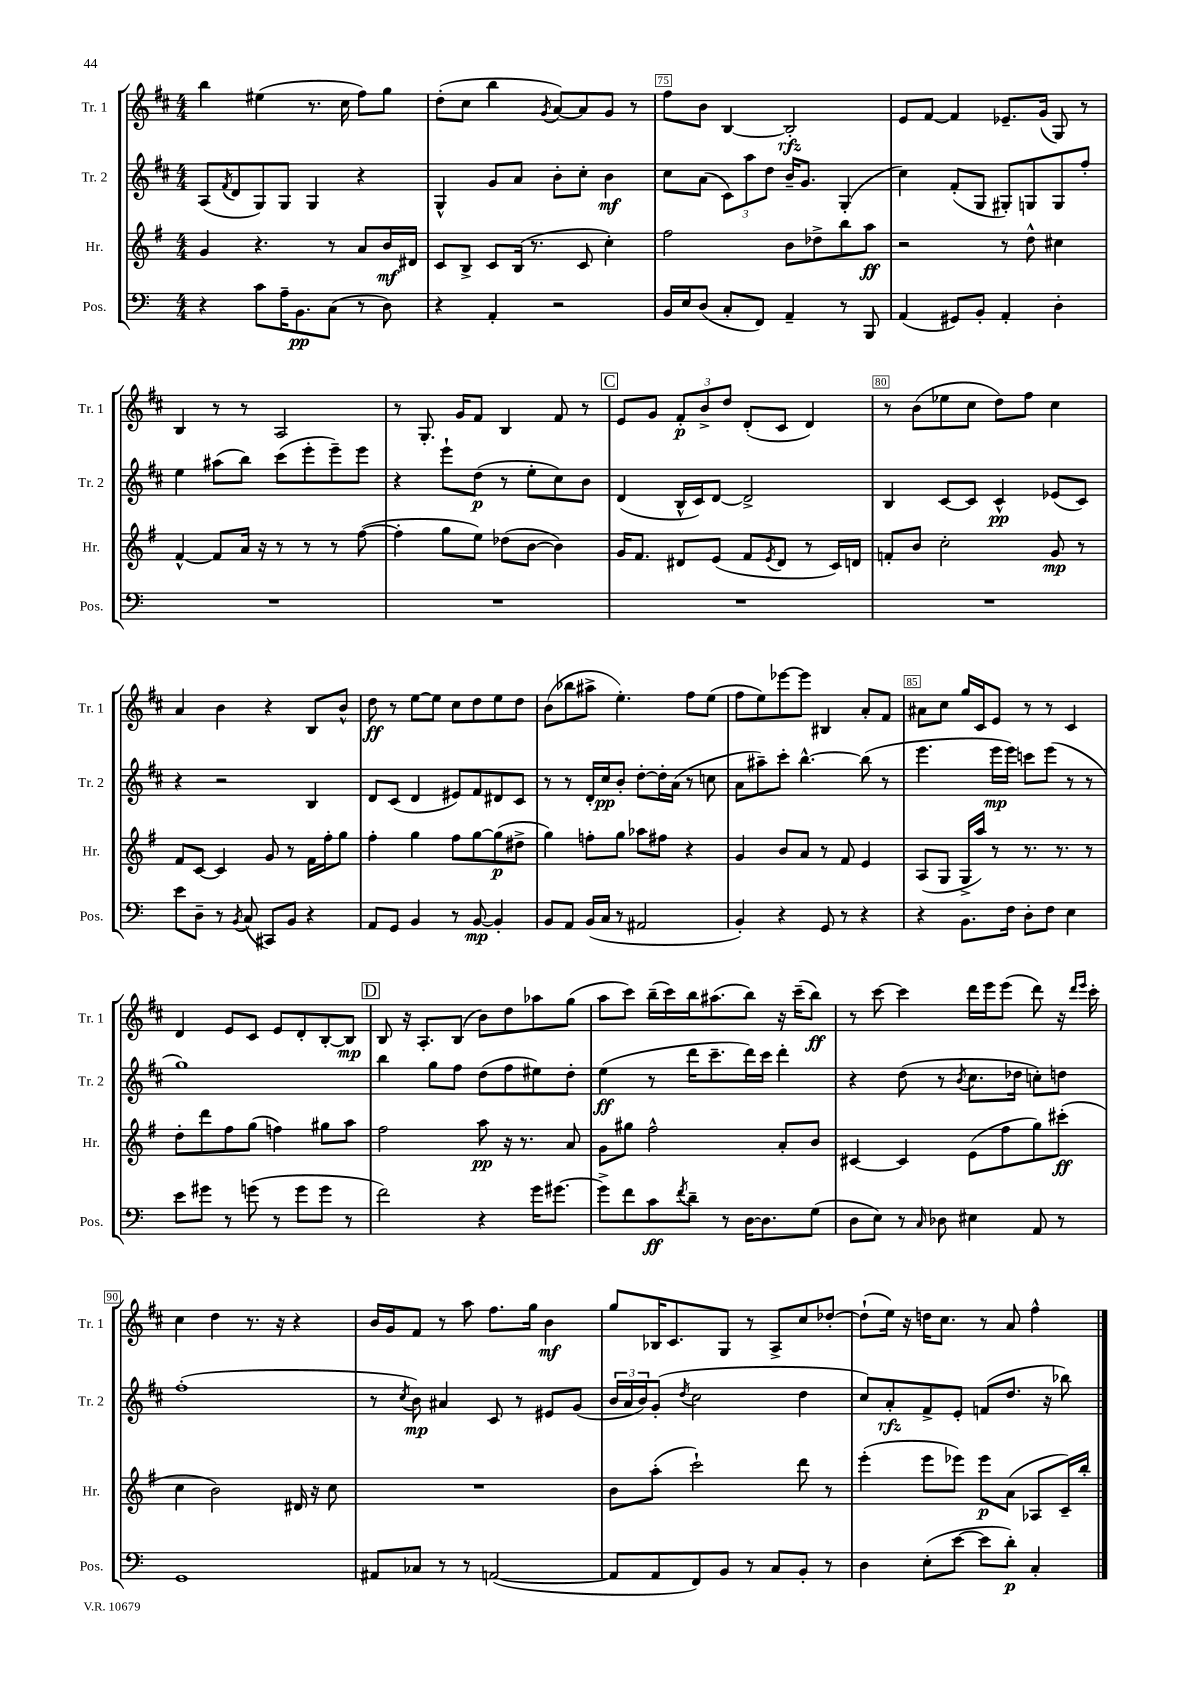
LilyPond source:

<<
\new StaffGroup <<
\new Staff = "s0" \with { instrumentName = "Tr. 1" shortInstrumentName = "Tr. 1" } {
    \clef treble \key d \major \numericTimeSignature \time 4/4
    b''4 eis''4( r8. cis''16 fis''8) g''8 |
    d''8-.( cis''8 b''4 \acciaccatura { g'8 } a'8~) a'8 g'8 r8 |
    fis''8 b'8 b4~ b2-.\rfz |
    e'8 fis'8~ fis'4 ees'8.-- g'16( g8) r8 |
    b4 r8 r8 a2 |
    r8 g8.-. g'16 fis'8 b4 fis'8 r8 |
    \mark \markup { \box "C" } e'8 g'8 \tuplet 3/2 { fis'8-.\p b'8-> d''8 } d'8-.( cis'8 d'4) |
    r8 b'8( ees''8 cis''8 d''8) fis''8 cis''4 |
    a'4 b'4 r4 b8 b'8-^ |
    d''8\ff r8 e''8~ e''8 cis''8 d''8 e''8 d''8 |
    b'8( bes''8 ais''8-> e''4.-.) fis''8 e''8( |
    fis''8 e''8) ees'''8~ ees'''8 bis4 a'8-. fis'8 |
    ais'8 cis''8 g''16 cis'16 e'8 r8 r8 cis'4 |
    d'4 e'8 cis'8 e'8 d'8-. b8~-. b8\mp |
    \mark \markup { \box "D" } b8 r16 a8.-. b8( b'8) d''8 aes''8 g''8( |
    a''8 cis'''8) b''16--( cis'''16) b''16 ais''8.( b''8) r16 cis'''16--( b''8\ff) |
    r8 cis'''8~ cis'''4 d'''16 e'''16 e'''8( d'''8) r16 \grace { d'''16 e'''16 } cis'''16-. |
    cis''4 d''4 r8. r16 r4 |
    b'16 g'16 fis'8 r8 a''8 fis''8. g''16 b'4\mf |
    g''8 bes16 cis'8. g8 r8 a8-> cis''8 des''8~-. |
    des''8-!( e''16) r16 d''16 cis''8. r8 a'8 fis''4-^ \bar "|." |
}
\new Staff = "s1" \with { instrumentName = "Tr. 2" shortInstrumentName = "Tr. 2" } {
    \clef treble \key d \major \numericTimeSignature \time 4/4
    a8( \acciaccatura { fis'8 } d'8 g8) g8 g4 r4 |
    g4-^ g'8 a'8 b'8-. cis''8-. b'4\mf |
    cis''8 a'8( \tuplet 3/2 { cis'8) a''8 d''8 } b'16-- g'8. g4-.( |
    cis''4) fis'8-.( g8 gis8-.) g8 g8 fis''8-. |
    e''4 ais''8( b''8) cis'''8( e'''8-. e'''8--) e'''8 |
    r4 e'''8-! d''8\p( r8 e''8-. cis''8) b'8 |
    \mark \markup { \box "C" } d'4( b16-^ cis'16) d'8~ d'2-> |
    b4 cis'8~ cis'8 cis'4-^\pp ees'8( cis'8) |
    r4 r2 b4 |
    d'8 cis'8( d'4 eis'8) fis'8 dis'8 cis'8 |
    r8 r8 d'16-. cis''16\pp b'8-. d''8~-. d''16-. a'16( r8 c''8 |
    a'8 ais''8--) cis'''8-. b''4.~-^ b''8( r8 |
    e'''4. e'''16\mp e'''16) c'''8 e'''8( r8 r8 |
    g''1) |
    \mark \markup { \box "D" } b''4 g''8 fis''8 d''8( fis''8 eis''8) d''8-. |
    e''4\ff( r8 d'''16 cis'''8.-- d'''16) cis'''16 d'''4-. |
    r4 d''8( r8 \acciaccatura { b'8 } cis''8. des''16 c''8-.) d''8 |
    fis''1-.( |
    r8 \acciaccatura { cis''8 } b'8\mp) ais'4 cis'8 r8 eis'8 g'8( |
    \tuplet 3/2 { b'16 a'16 b'16) } g'8-.( \acciaccatura { d''8 } cis''2 d''4 |
    cis''8) a'8-.\rfz fis'8-> e'8-. f'8( d''8. r16 bes''8) \bar "|." |
}
\new Staff = "s2" \with { instrumentName = "Hr." shortInstrumentName = "Hr." } {
    \clef treble \key g \major \numericTimeSignature \time 4/4
    g'4 r4. r8 a'8 b'16\mf dis'16 |
    c'8 b8-> c'8 b16( r8. c'8 c''4-.) |
    fis''2 b'8 des''8-> b''8 a''8\ff |
    r2 r8 d''8-^ cis''4 |
    fis'4~-^ fis'8 a'16 r16 r8 r8 r8 fis''8~( |
    fis''4-. g''8 e''8) des''8( b'8~ b'4) |
    \mark \markup { \box "C" } g'16 fis'8. dis'8 e'8( fis'8 \acciaccatura { e'8 } dis'8 r8 c'16) d'16 |
    f'8-. b'8 c''2-. g'8\mp r8 |
    fis'8 c'8~ c'4 g'8 r8 fis'16 fis''16-. g''8 |
    fis''4-. g''4 fis''8 g''8~ g''8\p( dis''8-> |
    g''4) f''8-. g''8 aes''8 fis''8 r4 |
    g'4 b'8 a'8 r8 fis'8 e'4 |
    a8( g8 g16-> a''16) r8 r8. r8. r8 |
    d''8-. d'''8 fis''8 g''8( f''4) gis''8 a''8 |
    \mark \markup { \box "D" } fis''2 a''8\pp r16 r8. a'8 |
    g'8 gis''8 fis''2-^ a'8-. b'8 |
    cis'4~ cis'4 e'8( fis''8 g''8) cis'''8-.\ff( |
    c''4 b'2) dis'16 r16 c''8 |
    R1 |
    b'8 a''8-.( c'''2-!) d'''8 r8 |
    e'''4-.( e'''8 ees'''8) ees'''8\p a'8( aes8 c'16--) b''16-. \bar "|." |
}
\new Staff = "s3" \with { instrumentName = "Pos." shortInstrumentName = "Pos." } {
    \clef bass \key c \major \numericTimeSignature \time 4/4
    r4 c'8 a16-- b,8.\pp c8( r8 d8) |
    r4 a,4-. r2 |
    b,16 e16 d8( c8-. f,8) a,4-- r8 b,,8 |
    a,4( gis,8) b,8-. a,4-. d4-. |
    R1 |
    R1 |
    \mark \markup { \box "C" } R1 |
    R1 |
    e'8 d8-- r8 \acciaccatura { b,8 } c8( cis,8) b,8 r4 |
    a,8 g,8 b,4 r8 b,8~\mp b,4-. |
    b,8 a,8 b,16( c16 r8 ais,2 |
    b,4-.) r4 g,8 r8 r4 |
    r4 b,8. f16 d8-. f8 e4 |
    e'8 gis'8 r8 g'8( r8 g'8 g'8 r8 |
    \mark \markup { \box "D" } f'2) r4 g'16 gis'8.~ |
    gis'8-> f'8 c'8\ff \acciaccatura { f'8 } d'8-- r8 d16~ d8. g8( |
    d8 e8) r8 \grace { c16 } des8 eis4 a,8 r8 |
    g,1 |
    ais,8 ces8 r8 r8 a,2~( |
    a,8 a,8 f,8) b,8 r8 c8 b,8-. r8 |
    d4 e8-.( e'8~ e'8 d'8-.\p) c4-. \bar "|." |
}
>>
>>
\layout { \context { \Score currentBarNumber = #73 \override BarNumber.break-visibility = ##(#f #t #t) barNumberVisibility = #(every-nth-bar-number-visible 5) \override BarNumber.stencil = #(make-stencil-boxer 0.1 0.3 ly:text-interface::print) } }
